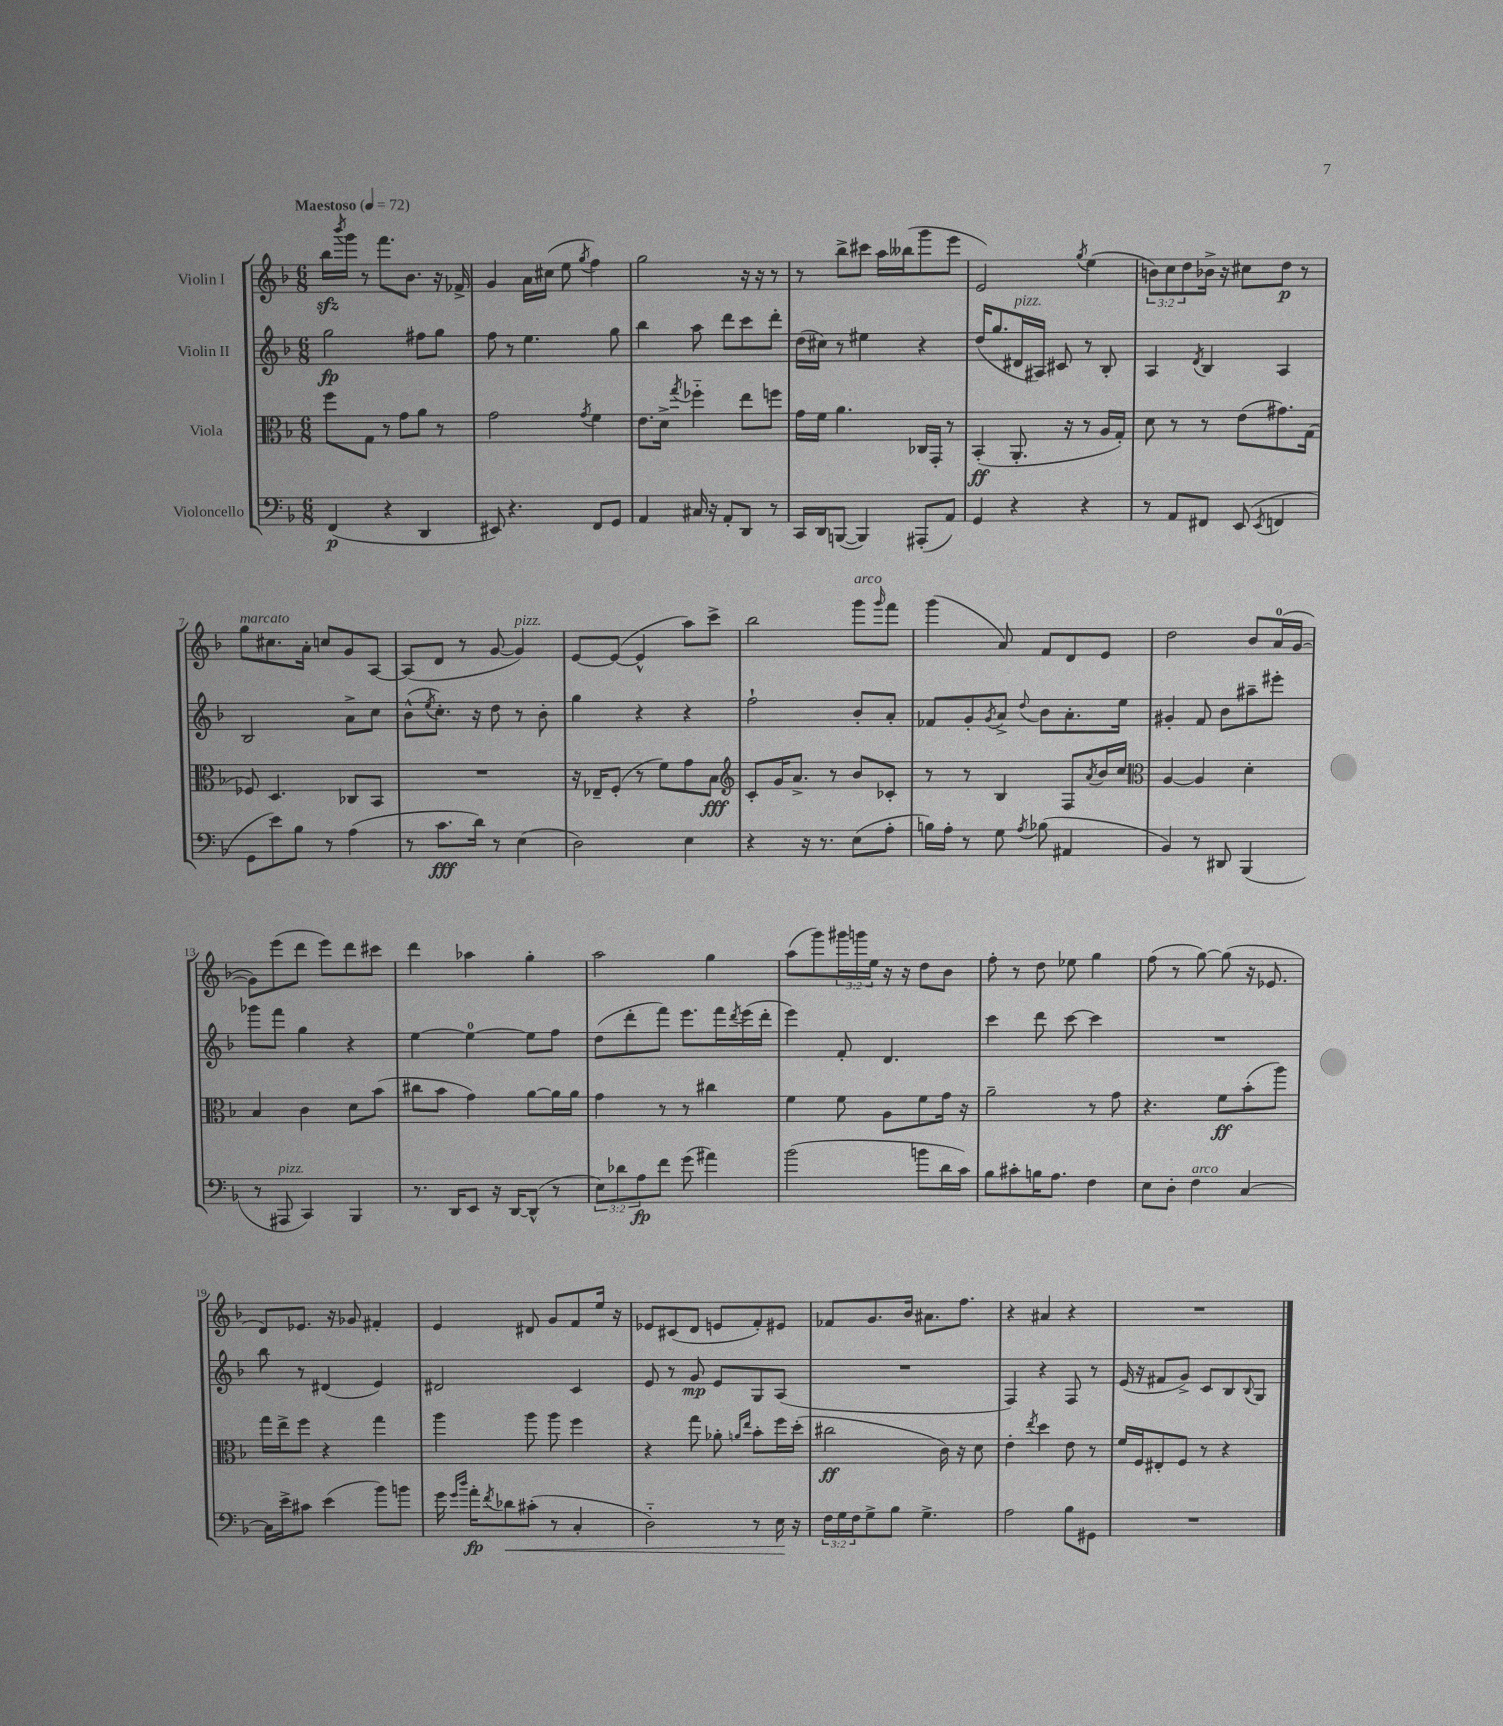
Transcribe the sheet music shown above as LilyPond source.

<<
\new StaffGroup <<
\new Staff = "s0" \with { instrumentName = "Violin I" } {
    \clef treble \key f \major \numericTimeSignature \time 6/8 \override Staff.TupletNumber.text = #tuplet-number::calc-fraction-text \tempo "Maestoso" 4 = 72
    bes''16\sfz \acciaccatura { bes'''8 } g'''16 r8 f'''8. bes'8. r16 fes'16-> |
    g'4 a'16 cis''16( e''8 \acciaccatura { g''8 } f''4) |
    g''2 r16 r16 r8 |
    r8 bes''8-> cis'''8 a''16 beses''16( g'''8 e'''8 |
    e'2) \acciaccatura { g''8 } e''4( |
    \tuplet 3/2 { b'8) c''8 d''8 } bes'16-> r16 cis''8 d''8\p r8 |
    g''8^\markup { \italic "marcato" } cis''8. a'16-. c''8 g'8 a8~ |
    a8( d'8 r8 g'8~ g'4^\markup { \italic "pizz." }) |
    e'8~ e'8~( e'4-^ a''8) c'''8-> |
    bes''2 g'''8^\markup { \italic "arco" } \grace { g'''16 } f'''8 |
    g'''4( a'8) f'8 d'8 e'8 |
    d''2 bes'8 a'16-0( g'16~ |
    g'8) e'''8( d'''8 e'''8) d'''8 cis'''8 |
    d'''4 aes''4 g''4-. |
    a''2 g''4 |
    a''8( g'''8) \tuplet 3/2 { gis'''16 g'''16 e''16 } r16 r16 d''8 bes'8 |
    f''8-. r8 d''8 ees''8 g''4 |
    f''8( r8 g''8~) g''8( r16 ees'8. |
    d'8) ees'8. r16 ges'8 fis'4-. |
    e'4 dis'8 g'8 f'8 e''16 r16 |
    ees'8 cis'8( d'8 e'8 f'8-.) eis'8 |
    fes'8 g'8. bes'16 ais'8. f''8. |
    r4 ais'4 r4 |
    R2. \bar "|." |
}
\new Staff = "s1" \with { instrumentName = "Violin II" } {
    \clef treble \key f \major \numericTimeSignature \time 6/8
    g''2\fp fis''8 g''8 |
    f''8 r8 e''4. g''8 |
    bes''4 a''8 d'''8 c'''8 d'''8-. |
    d''16( cis''16) r8 eis''4 r4 |
    d''16( g''8. dis'16^\markup { \italic "pizz." } ais16) cis'8 r8 bes8-. |
    a4 \acciaccatura { d'8 } bes4 a4 |
    bes2 a'8-> c''8 |
    bes'8-^( \acciaccatura { e''8 } c''8.-.) r16 d''8 r8 bes'8-. |
    g''4 r4 r4 |
    f''2-! bes'8-. a'8-. |
    fes'8 g'8-. \acciaccatura { g'8 } a'8-> \appoggiatura { d''8 } bes'8 a'8.-. e''16 |
    gis'4-. f'8 bes'8 ais''8-- eis'''8-. |
    ges'''8 f'''8 g''4 r4 |
    e''4~ e''4-0~ e''8 f''8 |
    d''8( d'''8-. f'''8) e'''8. f'''16 \acciaccatura { d'''8 } e'''16( d'''16-. |
    e'''4) f'8-. d'4. |
    c'''4 d'''8 c'''8~ c'''4 |
    R2. |
    bes''8 r8 dis'4( e'4) |
    dis'2 c'4 |
    e'8 r8 g'8\mp e'8 g8 a8( |
    R2. |
    f4) r4 f8 r8 |
    e'16( r16 fis'8 g'8->) c'8 bes8 \appoggiatura { bes8 } g8 \bar "|." |
}
\new Staff = "s2" \with { instrumentName = "Viola" } {
    \clef alto \key f \major \numericTimeSignature \time 6/8
    f''8 g8 r8 g'8 a'8 r8 |
    g'2 \acciaccatura { g'8 } f'4 |
    e'8. d'16-> \acciaccatura { g''8 } fes''4-_ e''8 f''8 |
    g'16 f'16 a'4. ces16 g,16-. r8 |
    bes,4-.\ff( a,8.-. r16 r8 a16 g16-.) |
    d'8 r8 r8 e'8( gis'8.) g16( |
    fes8) d4. ces8 bes,8 |
    R2. |
    r16 ees16-- f8-.( r8 f'8) g'8 bes8\fff |
    \clef treble c'8-. g'16 a'8.-> r8 bes'8 ces'8-. |
    r8 r8 bes4 f8 \acciaccatura { a'8 } bes'16 c''16 |
    \clef alto a4~ a4 d'4-. |
    bes4 c'4 d'8 bes'8( |
    cis''8 bes'8 g'4) a'8~ a'16 a'16 |
    g'4 r8 r8 cis''4 |
    f'4 f'8 a8 f'8 g'16 r16 |
    a'2-- r8 g'8 |
    r4. f'8\ff bes'8-.( a''8) |
    g''16 e''16-> f''8 r4 g''4 |
    a''4 a''8 a''8 f''4 |
    r4 g''8 aes'8-. \grace { a'16 e''16 } bes'8-. f''16 d''16-.( |
    cis''2\ff c'16) r16 d'8 |
    e'4-. \acciaccatura { e''8 } d''4 e'8 r8 |
    f'16 f16 eis8-. f8 r8 r4 \bar "|." |
}
\new Staff = "s3" \with { instrumentName = "Violoncello" } {
    \clef bass \key f \major \numericTimeSignature \time 6/8 \override Staff.TupletNumber.text = #tuplet-number::calc-fraction-text
    f,4\p( r4 d,4 |
    eis,8) r4. f,8 g,8 |
    a,4 cis16 r16 a,8-. d,8 r8 |
    c,16 d,16 b,,8~( b,,4) ais,,8-.( a,8) |
    g,4 r4 r4 |
    r8 a,8 fis,8 e,8( \acciaccatura { e,8 } f,4 |
    g,8 e'8) bes8 r8 a4( |
    r8 c'8.\fff d'16) r8 e4( |
    d2) e4 |
    r4 r16 r8. e8( a8-. |
    b16) a16-. r8 g8 \acciaccatura { a8 } bes8( ais,4 |
    bes,4) r8 dis,8 bes,,4( |
    r8 ais,,8^\markup { \italic "pizz." } c,4) bes,,4 |
    r8. d,16 e,8 r16 d,16~ d,8-^( r8 |
    \tuplet 3/2 { e8) des'8 a8\fp } f'8 g'8( ais'4) |
    bes'2( b'8 d'16 c'16) |
    bes8 cis'8-. b16 a8. f4 |
    e8 d8-. f4^\markup { \italic "arco" } c4~ |
    c16 e'16-> cis'8 e'4( bes'8) b'8 |
    g'16 \grace { g'16 d''16 } a'16-.\fp \acciaccatura { f'8 } des'8\< cis'8-.( r8 c4-. |
    d2-_) r8 e16\! r16 |
    \tuplet 3/2 { f16 g16 f16 } g8-> bes8 g4.-> |
    a2 bes8 gis,8 |
    R2. \bar "|." |
}
>>
>>
